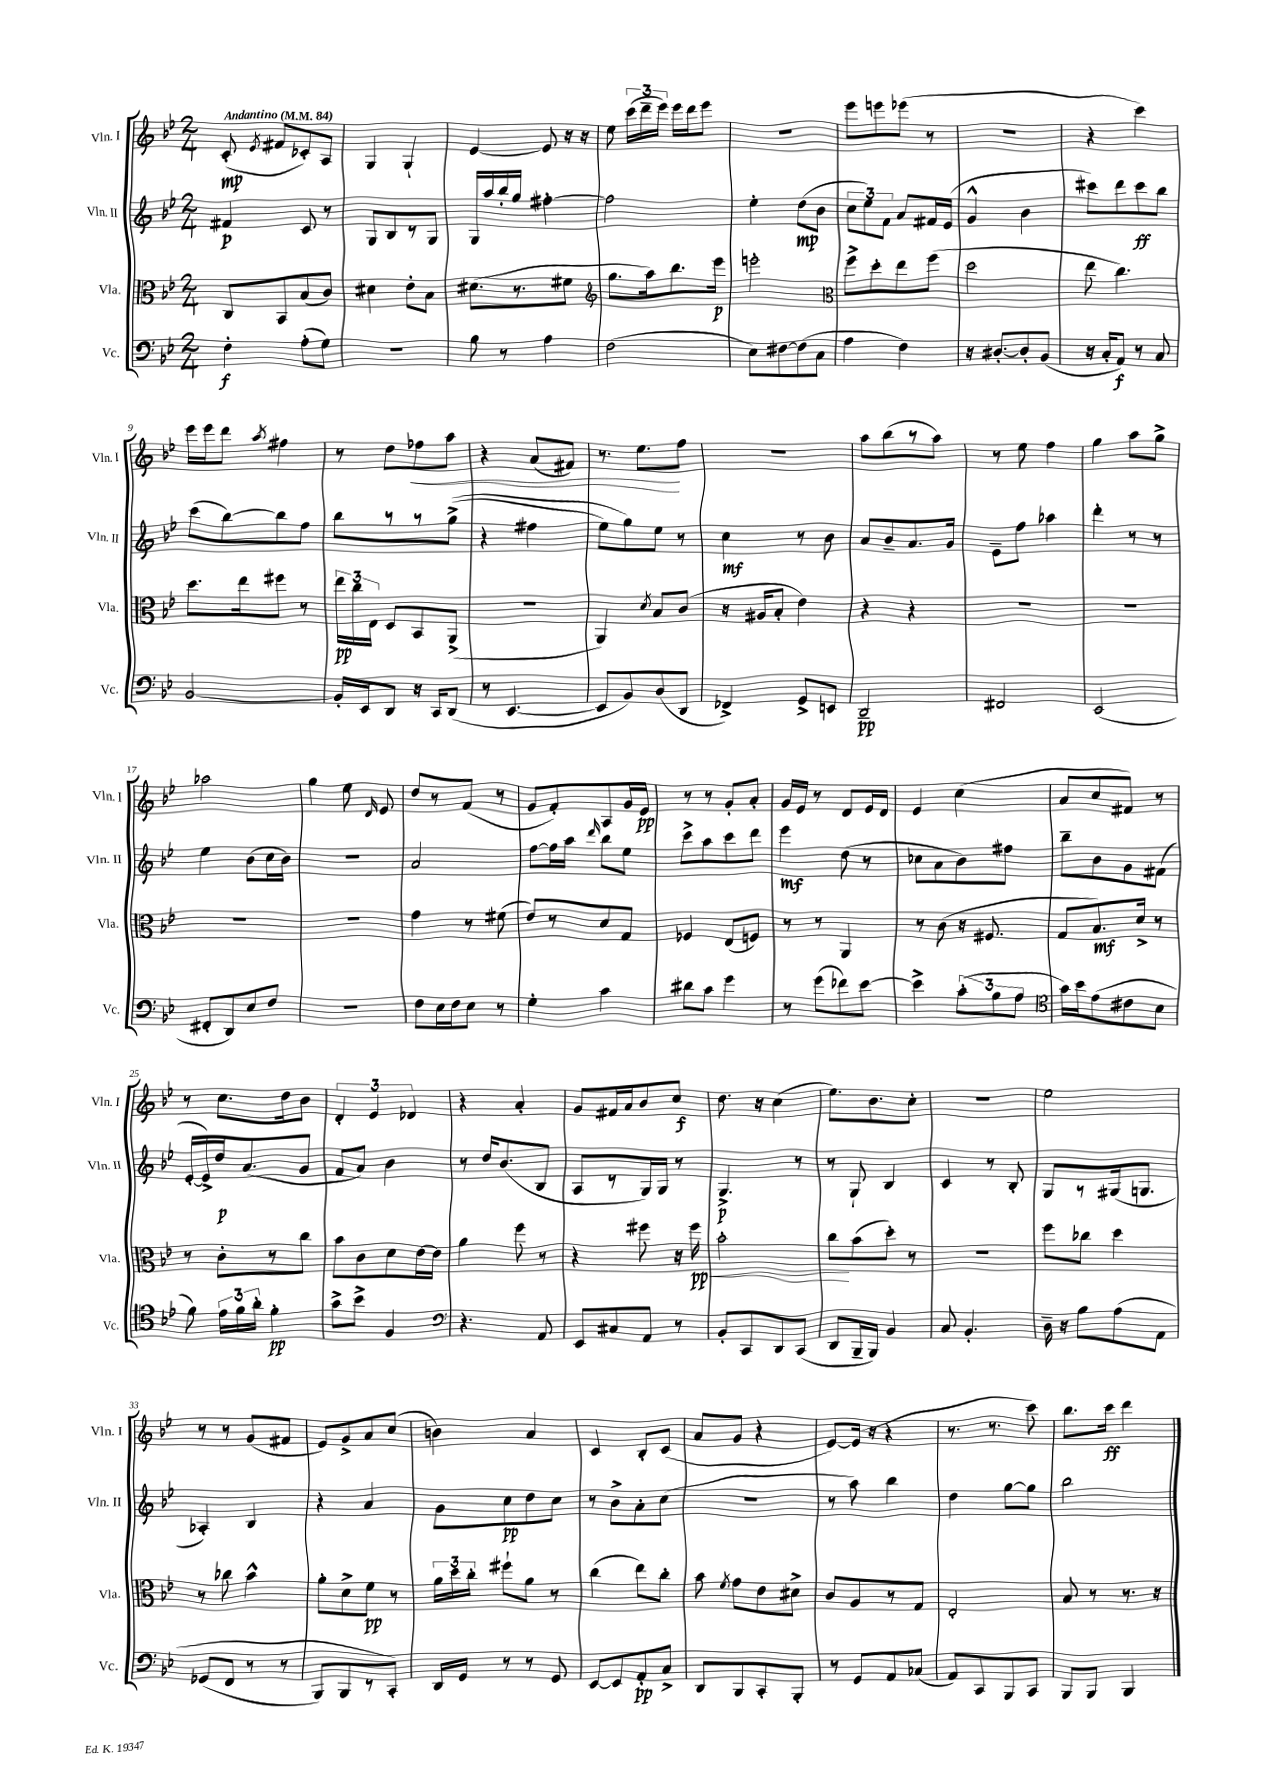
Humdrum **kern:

**kern	**dynam	**kern	**dynam	**kern	**dynam	**kern	**dynam
*part4	*part4	*part3	*part3	*part2	*part2	*part1	*part1
*staff4	*staff4	*staff3	*staff3	*staff2	*staff2	*staff1	*staff1
*I"Vc.	*	*I"Vla.	*	*I"Vln. II	*	*I"Vln. I	*
*I'Vc.	*	*I'Vla.	*	*I'Vln. II	*	*I'Vln. I	*
*clefF4	*	*clefC3	*	*clefG2	*	*clefG2	*
*k[b-e-]	*	*k[b-e-]	*	*k[b-e-]	*	*k[b-e-]	*
*M2/4	*	*M2/4	*	*M2/4	*	*M2/4	*
*MM84	*	*MM84	*	*MM84	*	*MM84	*
=1	=1	=1	=1	=1	=1	=1	=1
!	!	!	!	!	!	!LO:TX:a:B:t=Andantino	!
4F'\	f	8C/L	.	4f#X/	p	(8c'/	mp
.	.	.	.	.	.	8qe-/	.
.	.	8BB-/	.	.	.	8f#X/L	.
(8A'\L	.	(8B-/	.	8c/	.	8c-X'/)	.
8G\J)	.	8c/J)	.	8r	.	8A/J	.
=2	=2	=2	=2	=2	=2	=2	=2
2r	.	4d#X\	.	8G/L	.	4G/	.
.	.	.	.	8B-/	.	.	.
.	.	8e-'\L	.	8r	.	4G`/	.
.	.	8B-\J	.	8G/J	.	.	.
=3	=3	=3	=3	=3	=3	=3	=3
8B-\	.	(8.d#X\L	.	16G/LL	.	[4e-/	.
.	.	.	.	16aa/	.	.	.
8r	.	.	.	16bb-'/	.	.	.
.	.	8.r	.	16gg/JJ	.	.	.
4A\	.	.	.	[4ff#X'\	.	8e-/]	.
.	.	8f#X\J	.	.	.	16r	.
.	.	.	.	.	.	16r	.
=4	=4	=4	=4	=4	=4	=4	=4
*	*	*clefG2	*	*	*	*	*
(2F\	.	8.gg\L	.	2ff#\]	.	8ee-\	.
.	.	.	.	.	.	(24ccc\LL	.
.	.	.	.	.	.	24ddd~\	.
.	.	16aa\k)	.	.	.	.	.
.	.	.	.	.	.	24eee-\JJ)	.
.	.	8.bb-\	.	.	.	16eee-\LL	.
.	.	.	.	.	.	16ddd\J	.
.	.	.	.	.	.	8eee-\J	.
.	.	16eee-\Jk	p	.	.	.	.
=5	=5	=5	=5	=5	=5	=5	=5
8E-\L)	.	2eeen'\	.	4ee-'\	.	2r	.
[8F#X\	.	.	.	.	.	.	.
(8F#\]	.	.	.	(8dd\L	mp	.	.
8C\J	.	.	.	8b-\J	.	.	.
=6	=6	=6	=6	=6	=6	=6	=6
*	*	*clefC3	*	*	*	*	*
4A\	.	8ff^\L	.	12cc\L	.	8eee-\L	.
.	.	.	.	12ee-\)	.	.	.
.	.	8dd'\	.	.	.	8eeen\	.
.	.	.	.	12f\J	.	.	.
4F\)	.	8ee-\	.	8a/L	.	(8eee-X\J	.
.	.	(8ff\J	.	16f#X/L	.	8r	.
.	.	.	.	(16e-/JJ	.	.	.
=7	=7	=7	=7	=7	=7	=7	=7
16r	.	2dd\	.	4g^^/	.	2r	.
[8.D#X'/L	.	.	.	.	.	.	.
8D#'/]	.	.	.	4b-\	.	.	.
(8BB-/J	.	.	.	.	.	.	.
=8	=8	=8	=8	=8	=8	=8	=8
16r	.	8ee-\	.	8ccc#X\L)	.	4r	.
16C'/KL	.	.	.	.	.	.	.
8AA/J)	f	4.cc\)	.	8ddd\	.	.	.
8r	.	.	.	8ccc#\	ff	4ccc\)	.
8C/	.	.	.	8bb-\J	.	.	.
!!LO:LB:g=z
=9	=9	=9	=9	=9	=9	=9	=9
[2BB-/	.	8.dd\L	.	(8ccc\L	.	16eee-\LL	.
.	.	.	.	.	.	16eee-\J	.
.	.	.	.	[8bb-\)	.	8ddd\J	.
.	.	16ee-\k	.	.	.	.	.
.	.	.	.	.	.	8qaa/	.
.	.	8ff#X\J	.	8bb-\]	.	4ff#X\	.
.	.	8r	.	8ff\J	.	.	.
=10	=10	=10	=10	=10	=10	=10	=10
16BB-'/LL]	.	24ee-\LL	pp	8bb-\L	.	8r	.
.	.	24cc\	.	.	.	.	.
16EE-/J	.	.	.	.	.	.	.
.	.	24E-\JJ	.	.	.	.	.
8DD/J	.	8D/L	.	8r	.	8dd\L	.
!	!	!	!	!	!	!	!LO:HP:b
16r	.	8BB-/	.	8r	.	8ff-X\	<
16CC/KL	.	.	.	.	.	.	.
(8DD/J	.	(8AA^/J	.	((8gg^\J	.	8aa\J	.
=11	=11	=11	=11	=11	=11	=11	=11
8r	.	2r	.	4r	.	4r	.
[4.EE-/	.	.	.	.	.	.	.
.	.	.	.	4ff#X\	.	(8a/L	.
.	.	.	.	.	.	8f#X/J)	.
=12	=12	=12	=12	=12	=12	=12	=12
8EE-/L]	.	4AA/)	.	8ee-\L)	.	8.r	.
8BB-/)	.	.	.	8gg\)	.	.	.
.	.	.	.	.	.	8.ee-\L	.
.	.	8qd/	.	.	.	.	.
(8D/	.	8B-/L	.	8ee-\J	.	.	.
8DD/J	.	(8c/J	.	8r	.	8ff\J	[
=13	=13	=13	=13	=13	=13	=13	=13
4FF-X^/)	.	16r	.	4cc\	mf	2r	.
.	.	16A#X/KL	.	.	.	.	.
.	.	8B-'/J	.	.	.	.	.
8GG^/L	.	4e-\)	.	8r	.	.	.
8EEn/J	.	.	.	8b-\	.	.	.
=14	=14	=14	=14	=14	=14	=14	=14
2DD~/	pp	4r	.	8a/L	.	8aa\L	.
.	.	.	.	8b-~/	.	(8bb-\	.
.	.	4r	.	8.a/	.	8r	.
.	.	.	.	.	.	8aa\J)	.
.	.	.	.	16g/Jk	.	.	.
=15	=15	=15	=15	=15	=15	=15	=15
2FF#X/	.	2r	.	8e-~\L	.	8r	.
.	.	.	.	8ff\J	.	8ee-\	.
.	.	.	.	4aa-X\	.	4ff\	.
=16	=16	=16	=16	=16	=16	=16	=16
(2EE-/	.	2r	.	4ddd'\	.	4gg\	.
.	.	.	.	8r	.	8aa\L	.
.	.	.	.	8r	.	8gg^\J	.
!!LO:LB:g=z
=17	=17	=17	=17	=17	=17	=17	=17
8FF#X'/L	.	2r	.	4ee-\	.	2aa-X\	.
8DD/)	.	.	.	.	.	.	.
8E-/	.	.	.	(8b-\L	.	.	.
8F/J	.	.	.	16cc\L	.	.	.
.	.	.	.	16b-\JJ)	.	.	.
=18	=18	=18	=18	=18	=18	=18	=18
2r	.	2r	.	2r	.	4gg\	.
.	.	.	.	.	.	8ee-\	.
.	.	.	.	.	.	16qqd/	.
.	.	.	.	.	.	8e-/	.
=19	=19	=19	=19	=19	=19	=19	=19
8F\L	.	4g\	.	2a/	.	8dd/L	.
16E-\L	.	.	.	.	.	8r	.
16F\J	.	.	.	.	.	.	.
8E-\J	.	8r	.	.	.	(8f/J	.
8r	.	(8f#X\	.	.	.	8r	.
=20	=20	=20	=20	=20	=20	=20	=20
4G'\	.	8e-/L)	.	[8ff\L	.	8g/L	.
.	.	8r	.	16ff\L]	.	8f'/)	.
.	.	.	.	16aa\JJ	.	.	.
.	.	.	.	16qqddd/	.	.	.
4c\	.	8d/	.	8bb-\L	.	8A/	.
.	.	8G/J	.	8ee-\J	.	16g/L	.
.	.	.	.	.	.	16e-/JJ	pp
=21	=21	=21	=21	=21	=21	=21	=21
8d#X\L	.	4F-X/	.	8ccc^\L	.	8r	.
8c\J	.	.	.	8aa\	.	8r	.
4g\	.	(8E-/L	.	8ccc\	.	8g'/L	.
.	.	8Fn/J)	.	8ddd\J	.	8a'/J	.
=22	=22	=22	=22	=22	=22	=22	=22
8r	.	8r	.	4eee-\	mf	16g/LL	.
.	.	.	.	.	.	16e-/JJ	.
(8g\L	.	8r	.	.	.	8r	.
8f-X\)	.	4AA/	.	(8dd\	.	8d/L	.
[8e-\J	.	.	.	8r	.	16e-/L	.
.	.	.	.	.	.	16d/JJ	.
=23	=23	=23	=23	=23	=23	=23	=23
4e-^\]	.	8r	.	8cc-X\L	.	4e-/	.
.	.	(8c\	.	8a\	.	.	.
(12c'\L	.	16r	.	8b-\)	.	(4cc\	.
.	.	8.F#X/	.	.	.	.	.
12B-\	.	.	.	.	.	.	.
.	.	.	.	8ff#X\J	.	.	.
12A\J	.	.	.	.	.	.	.
=24	=24	=24	=24	=24	=24	=24	=24
*clefC4	*	*	*	*	*	*	*
16g\LL)	.	8G/L	.	8bb-~\L	.	8a/L	.
16b-\J	.	.	.	.	.	.	.
(8e-\	.	8.B-/)	mf	8b-\	.	8cc/	.
8c#X\	.	.	.	8g\	.	8f#X/J)	.
.	.	16d^/Jk	.	.	.	.	.
8B-\J	.	8r	.	(8f#X\J	.	8r	.
!!LO:LB:g=z
=25	=25	=25	=25	=25	=25	=25	=25
8f\)	.	8r	.	[16e-'/LL	.	8r	.
.	.	.	.	16e-^/])	.	.	.
24e-\LL	.	8c'\L	.	16dd/J	p	8.cc\L	.
24f\	.	.	.	.	.	.	.
.	.	.	.	(8.a/	.	.	.
24a'\JJ	.	.	.	.	.	.	.
4f'\	pp	8r	.	.	.	.	.
.	.	.	.	.	.	16dd\k	.
.	.	8cc\J	.	8g/J	.	8b-\J	.
=26	=26	=26	=26	=26	=26	=26	=26
8g^\L	.	8b-\L	.	8f/L	.	6d'/	.
8b-^\J	.	8c\	.	8a/J)	.	.	.
.	.	.	.	.	.	6e-/	.
4F/	.	8d\	.	4b-\	.	.	.
.	.	.	.	.	.	6d-X/	.
.	.	[16e-\L	.	.	.	.	.
.	.	16e-\JJ]	.	.	.	.	.
=27	=27	=27	=27	=27	=27	=27	=27
*clefF4	*	*	*	*	*	*	*
4.r	.	4a\	.	8r	.	4r	.
.	.	.	.	16dd/KL	.	.	.
.	.	.	.	(8.b-/	.	.	.
.	.	8ff\	.	.	.	4a'/	.
8AA/	.	8r	.	8B-/J	.	.	.
=28	=28	=28	=28	=28	=28	=28	=28
8EE-/L	.	4r	.	8A/L	.	8g/L	.
8C#X/	.	.	.	8r	.	16f#X/L	.
.	.	.	.	.	.	16a/J	.
8AA/J	.	8ff#X\	.	16G/L)	.	8b-/	.
.	.	.	.	16G/JJ	.	.	.
8r	.	16r	.	8r	.	8cc/J	f
!	!	!	!LO:HP:b	!	!	!	!
.	.	16ff#\	< pp	.	.	.	.
=29	=29	=29	=29	=29	=29	=29	=29
8BB-'/L	.	2b-'\	.	4.G^/	p	8.dd\	.
8CC/	.	.	.	.	.	.	.
.	.	.	.	.	.	16r	.
8DD/	.	.	.	.	.	(4cc\	.
(8CC/J	.	.	.	8r	.	.	.
=30	=30	=30	=30	=30	=30	=30	=30
8DD/L	.	8cc\L	.	8r	.	8.ee-\L)	.
16BBB-~/L	.	(8b-\	[	8G`/	.	.	.
16BBB-/JJ)	.	.	.	.	.	8.b-\	.
4BB-/	.	8dd'\J)	.	4B-/	.	.	.
.	.	8r	.	.	.	8cc'\J	.
=31	=31	=31	=31	=31	=31	=31	=31
8C/	.	2r	.	4c/	.	2r	.
4.BB-'/	.	.	.	.	.	.	.
.	.	.	.	8r	.	.	.
.	.	.	.	8B-'/	.	.	.
=32	=32	=32	=32	=32	=32	=32	=32
16D~\	.	8ff\L	.	8G/L	.	2ee-\	.
16r	.	.	.	.	.	.	.
8B-\L	.	8cc-X\J	.	8r	.	.	.
(8A\	.	4dd\	.	(16G#X/k	.	.	.
.	.	.	.	8.Gn/J	.	.	.
8AA\J	.	.	.	.	.	.	.
!!LO:LB:g=z
=33	=33	=33	=33	=33	=33	=33	=33
(8GG-X/L	.	8r	.	4A-X'/)	.	8r	.
8FF/J	.	8cc-X\	.	.	.	8r	.
8r	.	4b-^^\	.	4B-/	.	(8g/L	.
8r	.	.	.	.	.	8f#X/J	.
=34	=34	=34	=34	=34	=34	=34	=34
8BBB-/L)	.	8a'\L	.	4r	.	8e-/L)	.
8BBB-/	.	8d^\	.	.	.	8g^/	.
8r	.	8f\J	pp	4a/	.	8a/	.
8CC'/J)	.	8r	.	.	.	(8cc/J	.
=35	=35	=35	=35	=35	=35	=35	=35
16DD/LL	.	24a\LL	.	8g\L	.	4bn\)	.
.	.	24dd\	.	.	.	.	.
16GG/JJ	.	.	.	.	.	.	.
.	.	24cc'\JJ	.	.	.	.	.
8r	.	8ff#X`\L	.	8cc\	pp	.	.
8r	.	8a\J	.	8dd\	.	4a/	.
8GG/	.	8r	.	8cc\J	.	.	.
=36	=36	=36	=36	=36	=36	=36	=36
[8EE-/L	.	(4cc\	.	8r	.	4c/	.
8EE-/]	.	.	.	8b-^\L	.	.	.
8AA'/	pp	8ee-\L)	.	8a'\	.	8B-'/L	.
8C^/J	.	8cc'\J	.	(8cc\J	.	(8c/J	.
=37	=37	=37	=37	=37	=37	=37	=37
8DD/L	.	8b-\	.	2r	.	8a/L	.
.	.	8qf/	.	.	.	.	.
8BBB-/	.	8g\L	.	.	.	8g/J	.
8CC'/	.	8e-\	.	.	.	4r	.
8BBB-'/J	.	8d#X^\J	.	.	.	.	.
=38	=38	=38	=38	=38	=38	=38	=38
8r	.	8c/L	.	8r	.	[8e-/L)	.
8GG/L	.	8A/	.	8aa\)	.	(16e-/Jk]	.
.	.	.	.	.	.	16r	.
8AA/	.	8r	.	4bb-\	.	4r	.
(8C-X/J	.	8G/J	.	.	.	.	.
=39	=39	=39	=39	=39	=39	=39	=39
8AA/L)	.	2E-'/	.	4dd\	.	8.r	.
8CC/	.	.	.	.	.	.	.
.	.	.	.	.	.	8.r	.
8BBB-/	.	.	.	[8gg\L	.	.	.
8CC/J	.	.	.	8gg\J]	.	8ccc\)	.
=40	=40	=40	=40	=40	=40	=40	=40
8BBB-/L	.	8B-/	.	2bb-\	.	8.bb-\L	.
8BBB-/J	.	8r	.	.	.	.	.
.	.	.	.	.	.	16ccc\Jk	ff
4BBB-/	.	8.r	.	.	.	4ddd\	.
.	.	16r	.	.	.	.	.
==	==	==	==	==	==	==	==
*-	*-	*-	*-	*-	*-	*-	*-
